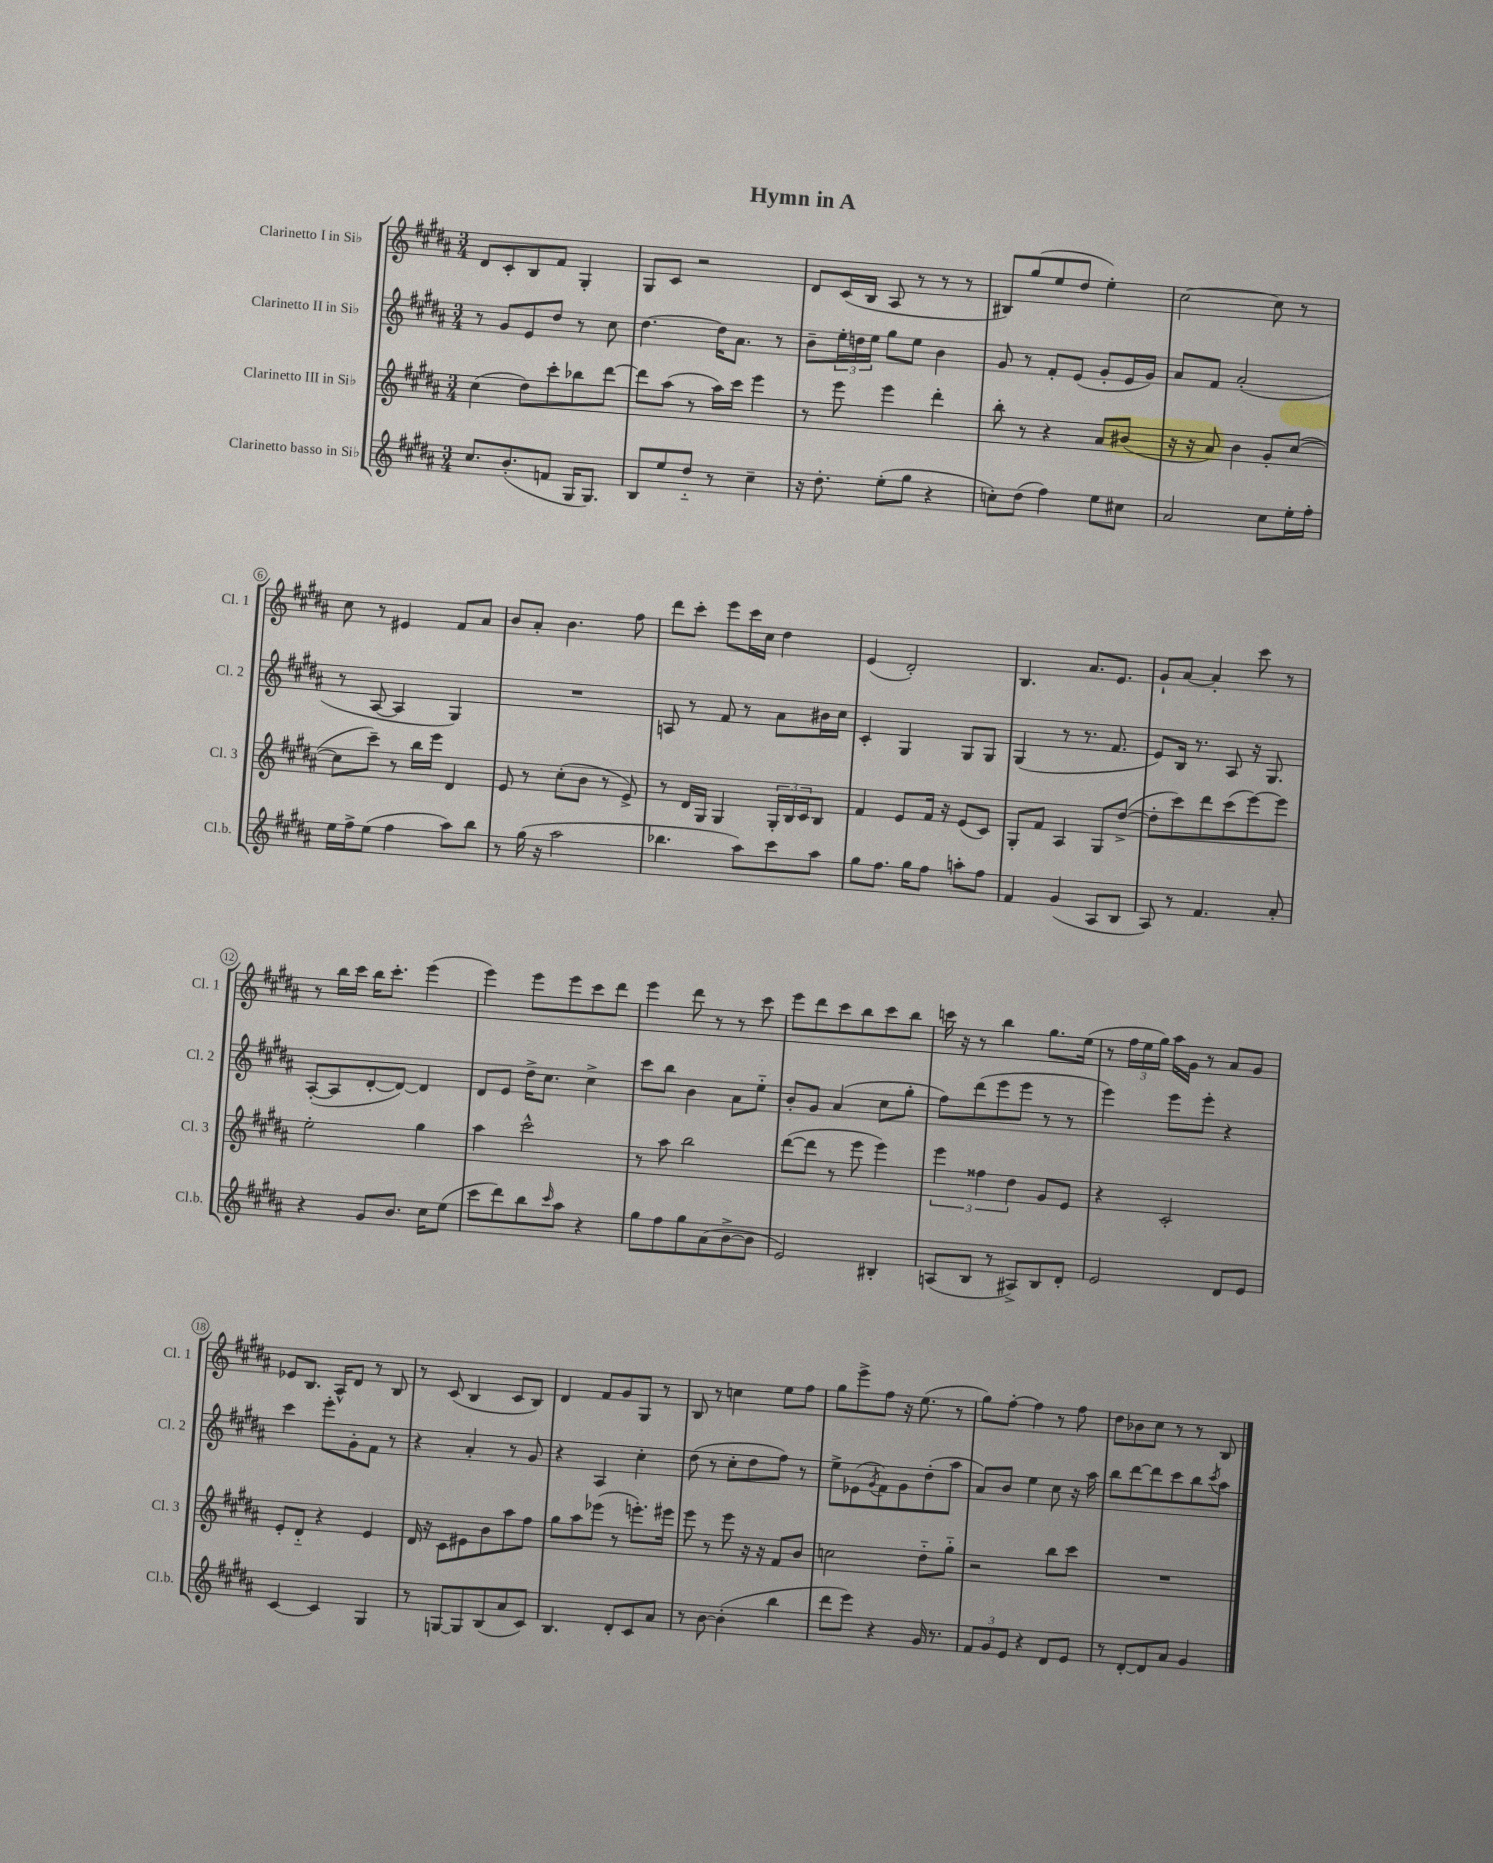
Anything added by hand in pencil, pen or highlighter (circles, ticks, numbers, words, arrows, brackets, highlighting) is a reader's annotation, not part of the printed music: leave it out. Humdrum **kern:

**kern	**kern	**kern	**kern
*staff4	*staff3	*staff2	*staff1
*clefG2	*clefG2	*clefG2	*clefG2
*k[f#c#g#d#a#]	*k[f#c#g#d#a#]	*k[f#c#g#d#a#]	*k[f#c#g#d#a#]
*M3/4	*M3/4	*M3/4	*M3/4
8.cc#/L	(4cc#\	8r	8d#/L
.	.	8g#/L	8c#'/
(8.b'/	.	.	.
.	8dd#\L)	8e/	8B/
8f/J	8ccc#'\	8dd#/J	8f#/J
16G#/LK	8bb-\	8r	4G#'/
8.G#/J)	.	.	.
.	[8ddd#\J	8cc#\	.
=	=	=	=
8B/L	8ddd#\]L	[4.dd#\	8G#/L
8ee/	(8aa#\J	.	8c#/J
8dd#'~/J	8r	.	2r
8r	16aa#\LL)	16dd#\]LK	.
.	16ccc#\JJ	8.a#\J	.
4cc#~\	4eee\	.	.
.	.	8r	.
=	=	=	=
16r	8r	8b~\L	8d#/L
8.dd#'\	.	.	.
.	8eee\	24ee'\L	(16c#/L
.	.	24dd\	.
.	.	.	16B/JJ
.	.	24ee\JJ	.
(8ee'\L	4eee\	8gg#\L	8A#/
8gg#\J	.	8ee\J	8r
4r	4ddd#'\	4b\	8r
.	.	.	8r
=	=	=	=
8cc'\L)	8bb'\	8g#/	8B#/L)
(8dd#\J	8r	8r	(8gg#/
4ff#\)	4r	8f#'/L	8ee/
.	.	(8e/J	8dd#/J
8ee\L	8a#/L	8g#'/L	4ee'\)
8cc#\J	(8b#/J	16e/L	.
.	.	16g#/JJ)	.
=	=	=	=
2a#/	16r	8a#/L	[2cc#\
.	16r	.	.
.	8a#/)	8f#/J	.
.	4b\	(2a#'/	.
8cc#\L	8g#'/L	.	8cc#\]
16ee'\L	([8cc#/J	.	8r
16ff#'\JJ	.	.	.
=	=	=	=
16ee\LL	8cc#\]L	8r	8cc#\
16ff#^\J	.	.	.
(8ee\J	8ccc#~\J)	[8A#/	8r
4ff#\	8r	4A#/]	4e#/
.	16bb\LL	.	.
.	16eee\JJ	.	.
8aa#\L)	4d#/	4G#/)	8f#/L
8bb\J	.	.	8a#/J
=	=	=	=
8r	8e/	2.r	8b/L
(16gg#\	8r	.	8a#'/J
16r	.	.	.
2aa#\	(8cc#'\L	.	4.b\
.	8b\J	.	.
.	8r	.	.
.	8e^/)	.	8ff#\
=	=	=	=
4.bb-\	8r	8A/	8ddd#\L
.	16d#/LL	8r	8ccc#'\J
.	16G#/JJ	.	.
.	4G#/	8f#/	8eee\L
8aa#\L)	.	8r	16ccc#\L
.	.	.	16cc#\JJ
8ccc#\	24G#'/LL	8a#\L	4dd#\
.	24B/	.	.
.	24c#/J	.	.
8aa#\J	8B/J	16b#\L	.
.	.	16cc#\JJ	.
=	=	=	=
8gg#\L	4f#/	4c#'/	(4e/
8.ff#\J	.	.	.
.	8e/L	4G#/	2d#'/)
16gg#\LK	.	.	.
8ff#\J	16f#/Jk	.	.
.	16r	.	.
8aa'\L	(8e/L	8G#/L	.
8ff#\J	8c#/J)	8G#/J	.
=	=	=	=
4f#/	8G#'/L	(4G#/	4.B/
.	8f#/J	.	.
(4g#/	4A#/	8r	.
.	.	8.r	8.a#/L
8A#/L	8G#/L	.	.
.	.	8.f#/	8.e/J
8B/J	([8dd#^/J	.	.
=	=	=	=
8A#/)	8dd#'\]L	8e/L)	8g#`/L
8r	8ccc#\)	16B/Jk	[8a#/J
.	.	8.r	.
4.f#/	8ddd#\	.	4a#'/]
.	(8ccc#\	8A#/	.
.	[8eee\)	16r	8ccc#\
.	.	8.G#/	.
8a#'/	8eee\]J	.	8r
=	=	=	=
4r	2ee'\	([8A#'/L	8r
.	.	8A#/]	16bb\LL
.	.	.	16ccc#\JJ
8g#/L	.	[8d#'/	16bb\LK
.	.	.	8.ccc#'\J
8.b/J	.	8d#/_J)	.
.	4gg#\	4d#/]	(4eee\
16cc#\LK	.	.	.
(8ee\J	.	.	.
=	=	=	=
8ccc#\L	4aa#\	8d#/L	4eee\)
8ddd#\)	.	8e/J	.
8bb\	2ccc#^^\	16dd#^\LK	8eee\L
.	.	8.cc#\J	.
16qqccc#/	.	.	.
8aa#\J	.	.	8eee\
4r	.	4cc#^\	8ccc#\
.	.	.	8ddd#\J
=	=	=	=
8gg#\L	8r	8ccc#\L	4eee\
8ff#\	8aa#\	8bb\J	.
8gg#\	2bb\	4b\	8ddd#\
(8a#\	.	.	8r
[8b^\	.	8a#\L	8r
8b\]J	.	8ee'~\J	8ccc#\
=	=	=	=
2e/)	([8ddd#\L	8b'/L	8eee\L
.	8ddd#\]J	8g#/J	8ddd#\
.	8r	(4a#/	8ccc#\
.	8eee\	.	8bb\
4B#'/	4eee\)	8cc#\L	8ccc#\
.	.	8gg#'\J	8bb\J
=	=	=	=
(8A/L	6eee\	8ff#\L)	16ccc\
.	.	.	16r
8B/J	.	(8ddd#\	8r
.	6ff##\	.	.
8r	.	8eee\	4bb\
.	6dd#\	.	.
8A#^/L)	.	8eee\J	.
8B/	8g#/L	8r	8.gg#\L
8d#'/J	8e/J	8r	.
.	.	.	(16ee\Jk
=	=	=	=
2e/	4r	4eee\)	8r
.	.	.	24ff#\LL
.	.	.	24ee\
.	.	.	24gg#\JJ)
.	2c#'/	8eee\L	16aa#\LL
.	.	.	16g#\JJ
.	.	8eee'\J	8r
8d#/L	.	4r	8a#/L
8e/J	.	.	8g#/J
=	=	=	=
[4c#/	8e'/L	4ccc#\	8e-/L
.	8d#'~/J	.	8.B/J
4c#/]	4r	8eee'\L	.
.	.	.	16A#^^/LK
.	.	8g#'\	8d#/J
4G#/	4e/	8f#\J	8r
.	.	8r	8B/
=	=	=	=
8r	16d#/	4r	8r
.	16r	.	.
[8G/L	8c#\L	.	(8c#/
8G/]	8e#\	4a#'/	4B/
(8B/	8b\	.	.
8a#/	8aa#\	8r	8c#/L
8c#/J)	8ff#\J	8g#/	8B/J)
=	=	=	=
4.B/	8gg#\L	4r	4d#/
.	8aa#\	.	.
.	(8eee-\J	4A#/	8f#/L
8d#'/L	8r	.	8g#/
8c#/	8.eee'\L)	4cc#'\	8G#/J
8a#/J	.	.	8r
.	16eee#\Jk	.	.
=	=	=	=
8r	8eee\	(8dd#\	8B/
[8b\	8r	8r	8r
(4b'\]	8eee\	8cc#'\L	4cc\
.	16r	8dd#\	.
.	16r	.	.
4bb\	8f#/L	8ff#\J)	8ee\L
.	8b/J	8r	8ff#\J
=	=	=	=
8ddd#\L	2cc\	8ee^\L	8gg#\L
8eee\J)	.	(8e-\	8eee^\
.	.	8qg#/	.
4r	.	8f#\)	8ff#\J
.	.	8g#\	16r
.	.	.	(8.ee\
16g#/	8dd#'~\L	(8dd#'\	.
8.r	.	.	.
.	8gg#'~\J	8aa#\J	8r
=	=	=	=
12f#/L	2r	8a#/L)	8gg#\L)
12g#/	.	.	.
.	.	8b/J	[8ff#'\J
12e/J	.	.	.
4r	.	4ee\	4ff#\]
8d#/L	8bb\L	8cc#\	8r
8e/J	8ccc#\J	16r	8ff#\
.	.	16aa#\	.
=	=	=	=
8r	2.r	8bb\L	8dd#\L
[8d#'/L	.	[8ddd#\	8b-\
8d#/]	.	8ddd#\]	8cc#\J
8a#/J	.	8ccc#\	8r
4g#/	.	8bb\	8r
.	.	8qccc#/	.
.	.	8aa#\J	8B/
==	==	==	==
*-	*-	*-	*-
